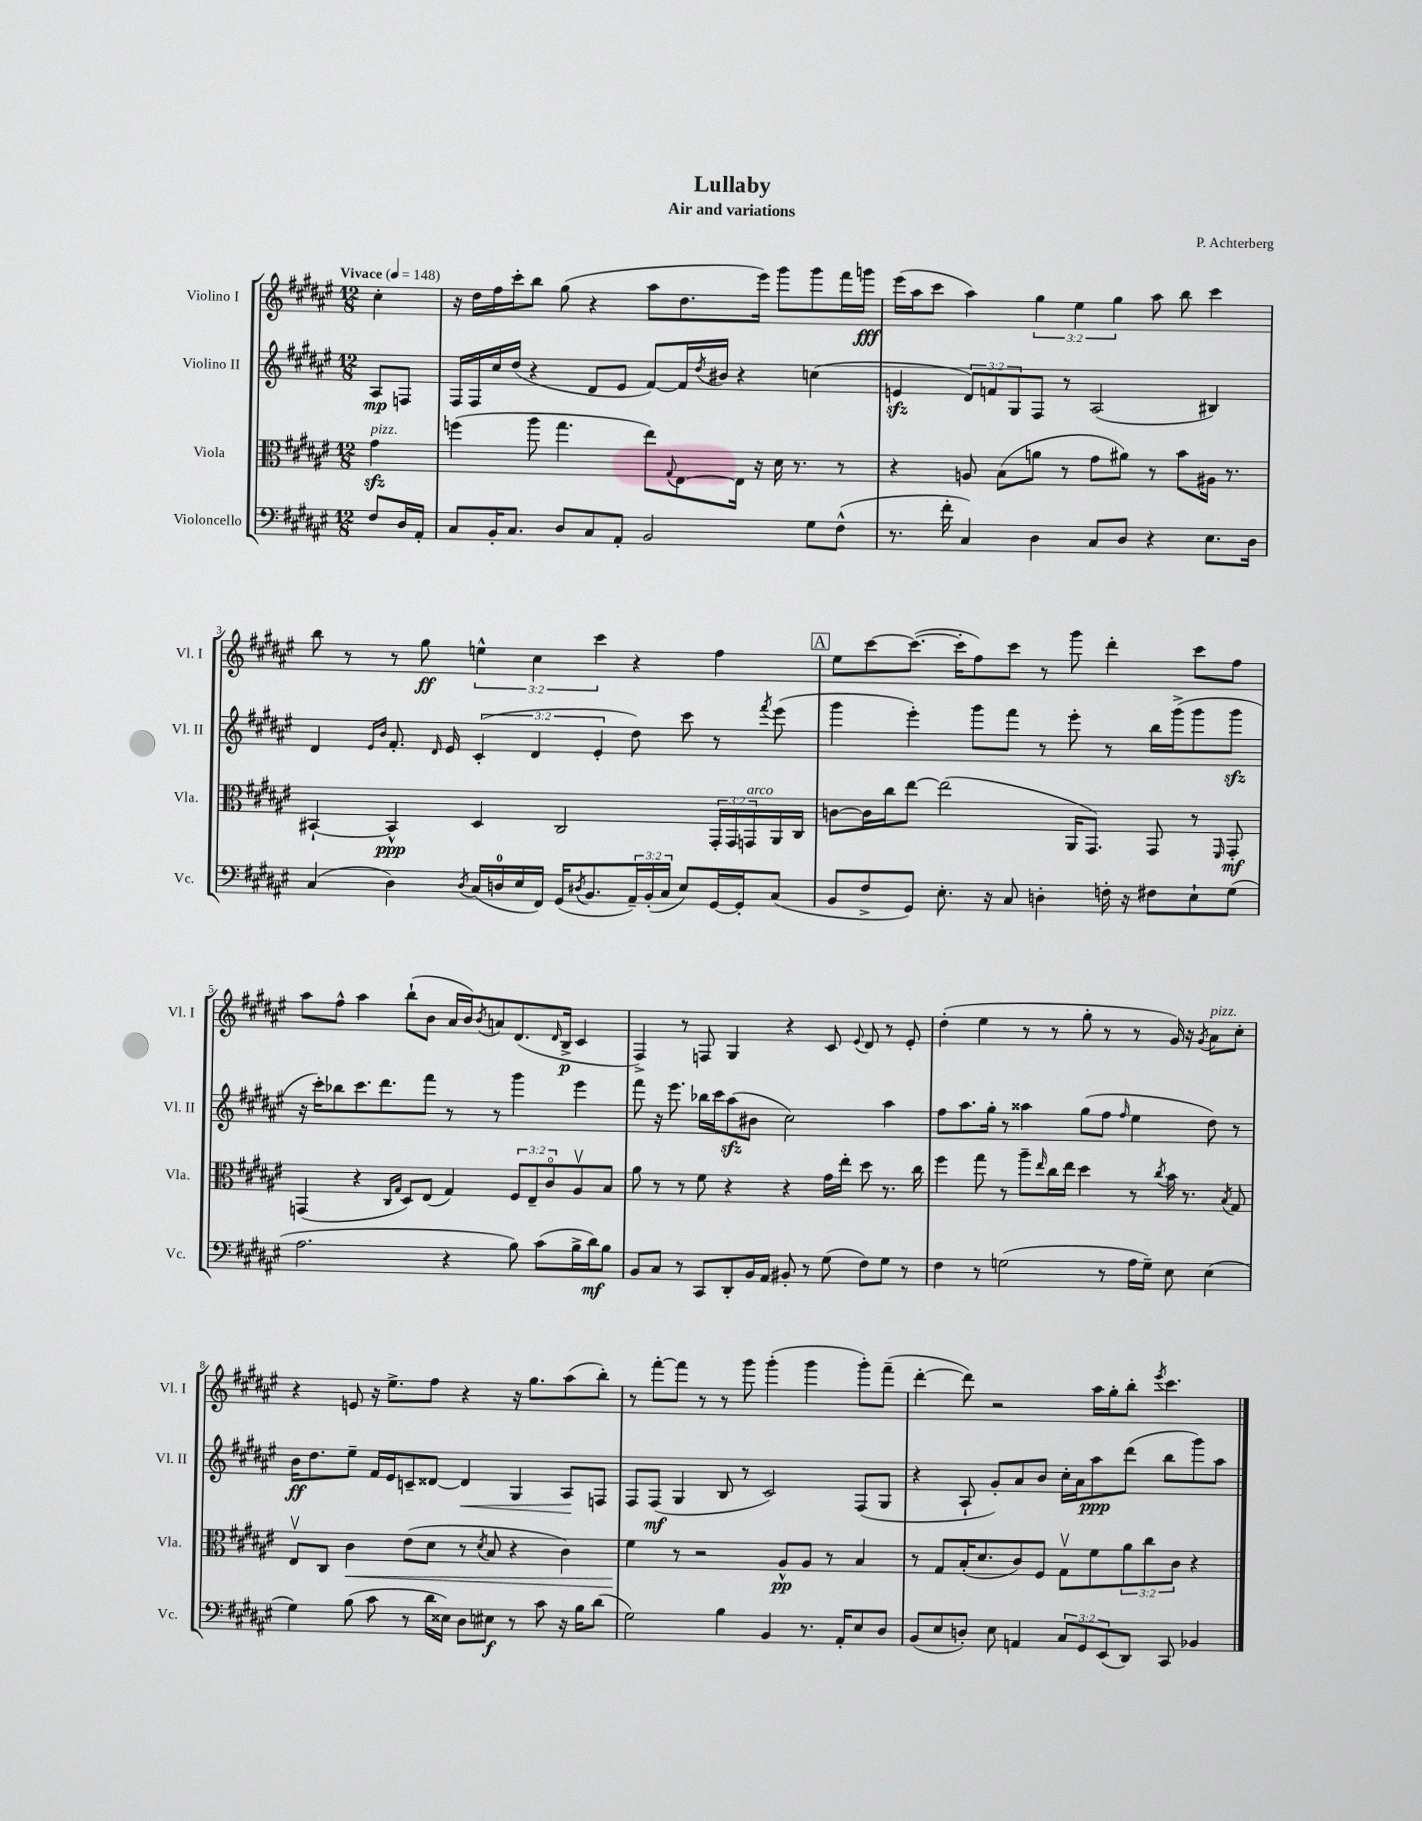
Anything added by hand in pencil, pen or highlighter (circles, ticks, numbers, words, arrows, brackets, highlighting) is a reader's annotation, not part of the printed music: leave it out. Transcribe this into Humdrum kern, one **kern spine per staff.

**kern	**dynam	**kern	**dynam	**kern	**dynam	**kern	**dynam
*part4	*part4	*part3	*part3	*part2	*part2	*part1	*part1
*staff4	*staff4	*staff3	*staff3	*staff2	*staff2	*staff1	*staff1
*I"Violoncello	*	*I"Viola	*	*I"Violino II	*	*I"Violino I	*
*I'Vc.	*	*I'Vla.	*	*I'Vl. II	*	*I'Vl. I	*
*clefF4	*	*clefC3	*	*clefG2	*	*clefG2	*
*k[f#c#g#d#a#e#]	*	*k[f#c#g#d#a#e#]	*	*k[f#c#g#d#a#e#]	*	*k[f#c#g#d#a#e#]	*
*M12/8	*	*M12/8	*	*M12/8	*	*M12/8	*
*MM148	*	*MM148	*	*MM148	*	*MM148	*
=	=	=	=	=	=	=	=
!	!	!	!	!	!	!LO:TX:a:B:t=Vivace	!
!	!	!LO:TX:a:i:t=pizz.	!	!	!	!	!
8F#/L	.	4g#zz\	.	8A#/L	mp	4cc#'\	.
16D#/L	.	.	.	8Fn/J	.	.	.
16AA#'/JJ	.	.	.	.	.	.	.
=1	=1	=1	=1	=1	=1	=1	=1
8C#/L	.	(4ffn\	.	16F#/LL	.	16r	.
.	.	.	.	16F#/	.	16dd#\LL	.
16BB'/K	.	.	.	16cc#/	.	16ff#\	.
8.C#/J	.	.	.	(16dd#/JJ	.	16ccc#'\J	.
.	.	8aa#\	.	4r	.	8bb\J	.
8D#/L	.	4.gg#\	.	.	.	(8gg#\	.
8C#/	.	.	.	8d#/L	.	4r	.
8AA#'/J	.	.	.	8e#/J	.	.	.
2BB/	.	8ee#\L)	.	[8f#/L)	.	8aa#\L	.
.	.	8qqG#/	.	.	.	.	.
.	.	[8E#\	.	16f#/L]	.	8.dd#\	.
.	.	.	.	8qdd#/	.	.	.
.	.	.	.	16b#X/JJ	.	.	.
.	.	16E#\Jk]	.	4r	.	.	.
.	.	16r	.	.	.	16eee#\Jk)	.
.	.	16d#\	.	.	.	8ggg#\L	.
.	.	8.r	.	.	.	.	.
8G#\L	.	.	.	(4ccn\	.	8ggg#\	.
(8F#^^\J	.	8r	.	.	.	16fff#\L	.
.	.	.	.	.	.	16gggn\JJ	fff
=2	=2	=2	=2	=2	=2	=2	=2
8.r	.	4r	.	4enzz/	.	(16eee#\LL	.
.	.	.	.	.	.	16aa#\J	.
.	.	.	.	.	.	8ccc#\J	.
16f#'\	.	.	.	.	.	.	.
4C#/)	.	8An/	.	12d#/L)	.	4aa#\)	.
.	.	.	.	12fn/	.	.	.
.	.	(8B\L	.	.	.	.	.
.	.	.	.	12G#/	.	.	.
4D#\	.	8an\J	.	8F#/J	.	6gg#\	.
.	.	8r	.	8r	.	.	.
.	.	.	.	.	.	6ee#\	.
8C#/L	.	8g#\L	.	(2A#/	.	.	.
.	.	.	.	.	.	6gg#\	.
8D#/J	.	8a#X\J)	.	.	.	.	.
4r	.	8r	.	.	.	8aa#\	.
.	.	8b\L	.	.	.	8bb\	.
8.E#\L	.	16A#X\Jk	.	4B#X/)	.	4ccc#\	.
.	.	8.r	.	.	.	.	.
16D#\Jk	.	.	.	.	.	.	.
!!LO:LB:g=z
=3	=3	=3	=3	=3	=3	=3	=3
(4C#/	.	[4BB#X`/	.	4d#/	.	8bb\	.
.	.	.	.	.	.	8r	.
.	.	.	.	16qqe#/LL	.	.	.
.	.	.	.	16qqb/JJ	.	.	.
4D#\)	.	4BB#^^/]	ppp	8.f#'/	.	8r	.
.	.	.	.	.	.	8gg#\	ff
.	.	.	.	16qqd#/	.	.	.
.	.	.	.	16e#/	.	.	.
8qD#/	.	.	.	.	.	.	.
(16C#/LL	.	4D#/	.	(6c#'/	.	6een^^\	.
16Dn/	.	.	.	.	.	.	.
16E#/	.	.	.	.	.	.	.
.	.	.	.	6d#/	.	6cc#\	.
16FF#/JJ)	.	.	.	.	.	.	.
(16GG#/KL	.	2C#/	.	.	.	.	.
8qD#X/	.	.	.	.	.	.	.
8.BB/	.	.	.	.	.	.	.
.	.	.	.	6e#'/	.	6ccc#\	.
24AA#~/L)	.	.	.	8dd#\)	.	4r	.
(24BB'/	.	.	.	.	.	.	.
24C#/JJ	.	.	.	.	.	.	.
8E#/L)	.	.	.	8ccc#\	.	.	.
[16GG#/L	.	24GG#'/LL	.	8r	.	4ff#\	.
.	.	24GG#/	.	.	.	.	.
16GG#'/J]	.	.	.	.	.	.	.
!	!	!LO:TX:a:i:t=arco	!	!	!	!	!
.	.	24GGn/	.	.	.	.	.
.	.	.	.	8qfff#/	.	.	.
(8C#/J	.	16AA#/	.	(8eee#\	.	.	.
.	.	16C#/JJ	.	.	.	.	.
!!LO:REH:place=s1:t=A
=4	=4	=4	=4	=4	=4	=4	=4
8BB/L	.	[8cn\L	.	4ggg#\	.	8ee#\L	.
8F#^/	.	16c\L]	.	.	.	[8ccc#\	.
.	.	16cc#\J	.	.	.	.	.
8GG#/J)	.	[8ee#\J	.	4eee#'\)	.	(8.ccc#\J_	.
8.E#'\	.	(2ee#\]	.	.	.	.	.
.	.	.	.	.	.	16ccc#'\KL]	.
.	.	.	.	8ggg#\L	.	8ff#\)	.
16r	.	.	.	.	.	.	.
8C#/	.	.	.	8fff#\J	.	8ccc#\J	.
4Dn'\	.	.	.	8r	.	8r	.
.	.	16AA#/KL	.	8eee#'\	.	8ggg#\	.
.	.	8.GG#/J)	.	.	.	.	.
16Fn'\	.	.	.	8r	.	4ddd#'\	.
16r	.	.	.	.	.	.	.
8F#X\L	.	8GG#/	.	16bb\LL	.	.	.
.	.	.	.	(16ggg#^\J	.	.	.
8E#`\	.	8r	.	8ggg#\	.	8ccc#\L	.
.	.	16qqFF#/	.	.	.	.	.
(8G#\J	.	8GG#'/	mf	8ggg#zz\J	.	8ff#\J	.
!!LO:LB:g=z
=5	=5	=5	=5	=5	=5	=5	=5
2.A#\	.	(4GGn/	.	16r	.	8aa#\L	.
.	.	.	.	16ccc#'\KL)	.	.	.
.	.	.	.	8bb-X\	.	8ff#^^\J	.
.	.	4r	.	8.ccc#\	.	4aa#\	.
.	.	.	.	8.ddd#\	.	.	.
.	.	16qqC#/LL	.	.	.	.	.
.	.	16qqG#/JJ	.	.	.	.	.
.	.	8D#/L)	.	.	.	(8bb`\L	.
.	.	(8E#/J	.	8fff#\J	.	8b\J	.
4r	.	4G#/)	.	8r	.	16a#/LL	.
.	.	.	.	.	.	16b/J)	.
.	.	.	.	.	.	8qb/	.
.	.	.	.	8r	.	8an/	.
8B\)	.	12F#/L	.	4ggg#\	.	(8.d#/	.
.	.	12E#~/	.	.	.	.	.
(8c#\L	.	.	.	.	.	.	.
.	.	12c#/	.	.	.	.	.
.	.	.	.	.	.	16qqd#/	.
.	.	.	.	.	.	16B^/Jk	p
16B^\L	.	8A#v/	.	4eee#\	.	4c#/	.
16d#\J)	mf	.	.	.	.	.	.
8B\J	.	8B/J	.	.	.	.	.
=6	=6	=6	=6	=6	=6	=6	=6
8BB/L	.	8a#\	.	8fff#\	.	4F#^/)	.
8C#/J	.	8r	.	16r	.	.	.
.	.	.	.	8.eee#\	.	.	.
8r	.	8r	.	.	.	8r	.
8CC#/L	.	8f#\	.	16bb-X\LL	.	8Fn/	.
.	.	.	.	16ccc#\J	.	.	.
8DD#'/	.	4r	.	(8aa#zz\	.	4G#/	.
16BB/L	.	.	.	8b#X\J	.	.	.
16AA#/JJ	.	.	.	.	.	.	.
8BB#X'/	.	4r	.	2cc#\)	.	4r	.
8r	.	.	.	.	.	.	.
(8G#\	.	16g#\LL	.	.	.	8c#/	.
.	.	16ee#'\JJ	.	.	.	.	.
.	.	.	.	.	.	8qqe#/	.
8F#\L)	.	8dd#\	.	.	.	8d#/	.
8G#\J	.	8.r	.	4aa#\	.	8r	.
8r	.	.	.	.	.	8e#'/	.
.	.	16cc#\	.	.	.	.	.
=7	=7	=7	=7	=7	=7	=7	=7
4F#\	.	4ff#\	.	8ff#\L	.	(4dd#'\	.
.	.	.	.	8.aa#\	.	.	.
8r	.	8gg#\	.	.	.	4ee#\	.
.	.	.	.	16gg#'\Jk	.	.	.
(2Gn\	.	8r	.	8r	.	.	.
.	.	8aa#~\L	.	4aa##X\	.	8r	.
.	.	16qqee#/	.	.	.	.	.
.	.	16cc#\L	.	.	.	8r	.
.	.	16ee#\JJ	.	.	.	.	.
.	.	4dd#\	.	(8gg#\L	.	8gg#'\	.
8r	.	.	.	8ff#\J	.	8r	.
.	.	.	.	16qqff#/	.	.	.
16A#\LL	.	8r	.	4ee#\	.	8r	.
16G~\JJ)	.	.	.	.	.	.	.
.	.	8qcc#/	.	.	.	.	.
8E#\	.	16b\	.	.	.	16g#/)	.
.	.	8.r	.	.	.	16r	.
.	.	.	.	.	.	8qg#/	.
!	!	!	!	!	!	!LO:TX:a:i:t=pizz.	!
(4E#\	.	.	.	8dd#\)	.	8a#\L	.
.	.	8qB/	.	.	.	.	.
.	.	8G#/	.	8r	.	8cc#'\J	.
!!LO:LB:g=z
=8	=8	=8	=8	=8	=8	=8	=8
4G#\)	.	8E#v/L	.	16b\KL	ff	4r	.
.	.	.	.	8.dd#\	.	.	.
.	.	8C#/J	.	.	.	.	.
!	!	!	!LO:HP:b	!	!	!	!
(8B\	.	4c#\	<	8ee#~\J	.	8en/	.
8c#\	.	.	.	16f#/LL	.	16r	.
.	.	.	.	16e#/J	.	8.ee#^\L	.
8r	.	(8e#\L	.	8cn~/	.	.	.
16d#\LL	.	8d#\J	.	[8d##X/J	.	8ff#\J	.
16E##X\JJ)	.	.	.	.	.	.	.
!	!	!	!	!	!LO:HP:b	!	!
8D#\L	.	8r	.	4d##/]	<	4r	.
.	.	8qd#/	.	.	.	.	.
8E#X\J	f	8B/	.	.	.	.	.
8r	.	4r	.	4G#/	.	16r	.
.	.	.	.	.	.	8.gg#\L	.
8c#\	.	.	.	.	.	.	.
16r	.	4c#\)	.	8A#/L	.	(8aa#\	.
16B\KL	.	.	.	.	.	.	.
(8d#\J	.	.	.	8Fn/J	[	8bb'\J)	.
=9	=9	=9	=9	=9	=9	=9	=9
2G#\)	.	4f#\	.	8F#/L	.	8r	.
.	.	.	.	(8F#/J	mf	[8fff#'\L	.
.	.	8r	[	4G#/	.	8fff#\J]	.
.	.	2r	.	.	.	8r	.
4B\	.	.	.	8B/	.	8r	.
.	.	.	.	8r	.	8ggg#\	.
4BB/	.	.	.	2c#/)	.	(4ggg#'\	.
.	.	8A#^^/L	pp	.	.	.	.
8.r	.	8A#/J	.	.	.	4ggg#\	.
.	.	8r	.	.	.	.	.
16AA#'/KL	.	.	.	.	.	.	.
8E#/	.	4B/	.	(8F#/L	.	8ggg#'\L)	.
8D#/J	.	.	.	8G#/J	.	(8fff#~\J	.
=10	=10	=10	=10	=10	=10	=10	=10
(8BB/L	.	8r	.	4r	.	[4ddd#'\	.
8E#/	.	8G#/L	.	.	.	.	.
8Dn'/J)	.	(16B'/K	.	8A#`/	.	8ddd#\])	.
.	.	8.d#/	.	.	.	.	.
8E#\	.	.	.	8g#'/L)	.	2r	.
4AAn/	.	8c#/)	.	8a#/	.	.	.
.	.	8F#/J	.	8b/J	.	.	.
12C#/L	.	8G#v\L	.	16cc#'\LL	.	.	.
.	.	.	.	16a#\J	.	.	.
12GG#/	.	.	.	.	.	.	.
.	.	8f#\	.	8aa#\	ppp	16aa#\LL	.
(12EE#/	.	.	.	.	.	.	.
.	.	.	.	.	.	16gg#'\J	.
8DD#/J)	.	12a#\	.	(8ddd#\J	.	8bb'\J	.
.	.	12cc#\	.	.	.	.	.
.	.	.	.	.	.	8qeee#/	.
8CC#/	.	.	.	8bb\L	.	4.ccc#\	.
.	.	12c#\J	.	.	.	.	.
4BB-X/	.	4r	.	8ggg#\)	.	.	.
.	.	.	.	8aa#\J	.	.	.
==	==	==	==	==	==	==	==
*-	*-	*-	*-	*-	*-	*-	*-
